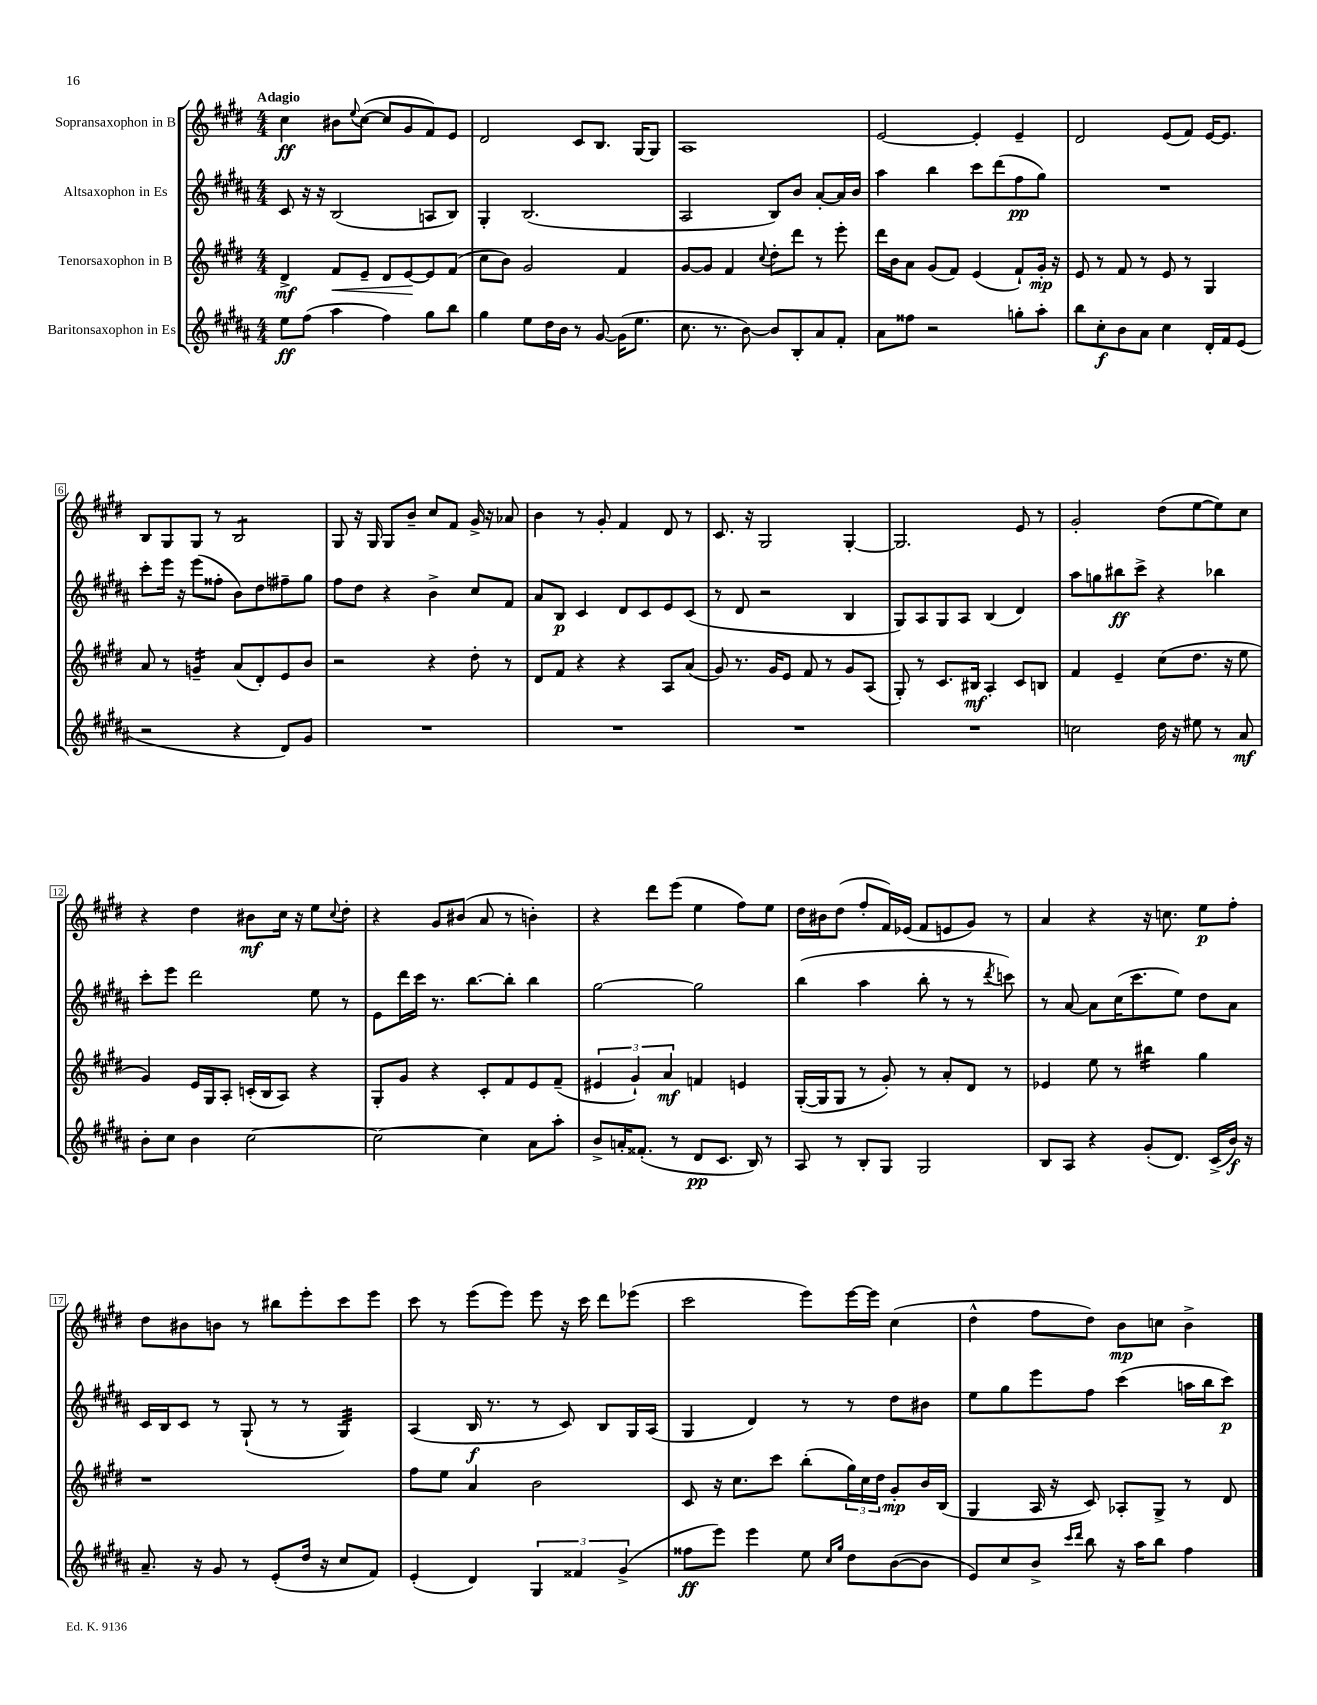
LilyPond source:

<<
\new StaffGroup <<
\new Staff = "s0" \with { instrumentName = "Sopransaxophon in B" } {
    \clef treble \key e \major \numericTimeSignature \time 4/4 \tempo "Adagio"
    cis''4\ff bis'8 \appoggiatura { e''8 } cis''8~( cis''8 gis'8 fis'8) e'8 |
    dis'2 cis'8 b8. gis16~ gis8 |
    a1 |
    e'2~ e'4-. e'4-- |
    dis'2 e'8( fis'8) e'16~ e'8. |
    b8 gis8 gis8 r8 b2:8 |
    gis8 r16 gis16 gis8 b'8-- cis''8 fis'8 gis'16-> r16 aes'8 |
    b'4 r8 gis'8-. fis'4 dis'8 r8 |
    cis'8. r16 gis2 gis4~-. |
    gis2. e'8 r8 |
    gis'2-. dis''8( e''8~ e''8) cis''8 |
    r4 dis''4 bis'8\mf cis''16 r16 e''8 \appoggiatura { cis''8 } dis''8-. |
    r4 gis'8 bis'8( a'8 r8 b'4-.) |
    r4 dis'''8 e'''8( e''4 fis''8) e''8 |
    dis''16 bis'16 dis''8( fis''8-. fis'16) ees'16( fis'8 e'8 gis'8) r8 |
    a'4 r4 r16 c''8. e''8\p fis''8-. |
    dis''8 bis'8 b'8 r8 bis''8 e'''8-. cis'''8 e'''8 |
    cis'''8 r8 e'''8( e'''8) e'''8 r16 cis'''16 dis'''8 ees'''8( |
    cis'''2 e'''8) e'''16~ e'''16 cis''4( |
    dis''4-^ fis''8 dis''8) b'8\mp c''8 b'4-> \bar "|." |
}
\new Staff = "s1" \with { instrumentName = "Altsaxophon in Es" } {
    \clef treble \key b \major \numericTimeSignature \time 4/4
    cis'8 r16 r16 b2( a8 b8) |
    gis4-. b2.( |
    ais2 b8) b'8 ais'8~-. ais'16 b'16 |
    ais''4 b''4 cis'''8 dis'''8( fis''8\pp gis''8) |
    R1 |
    cis'''8-. e'''16 r16 e'''8( fisis''8-. b'8) dis''8 fis''8-- gis''8 |
    fis''8 dis''8 r4 b'4-> cis''8 fis'8 |
    ais'8 b8\p cis'4 dis'8 cis'8 e'8 cis'8( |
    r8 dis'8 r2 b4 |
    gis8) ais8 gis8 ais8 b4( dis'4) |
    ais''8 g''8 bis''8\ff cis'''8-> r4 bes''4 |
    cis'''8-. e'''8 dis'''2 e''8 r8 |
    e'8 dis'''16 cis'''16 r8. b''8.~ b''8-. b''4 |
    gis''2~ gis''2 |
    b''4( ais''4 b''8-. r8 r8 \acciaccatura { dis'''8 } c'''8) |
    r8 ais'8~ ais'8 cis''16( cis'''8. e''8) dis''8 ais'8 |
    cis'16 b16 cis'8 r8 gis8-!( r8 r8 gis4:32) |
    ais4( b16\f r8. r8 cis'8) b8 gis16 ais16( |
    gis4 dis'4) r8 r8 dis''8 bis'8 |
    e''8 gis''8 e'''8 fis''8 cis'''4( a''16 b''16 cis'''8\p) \bar "|." |
}
\new Staff = "s2" \with { instrumentName = "Tenorsaxophon in B" } {
    \clef treble \key e \major \numericTimeSignature \time 4/4
    dis'4->\mf fis'8\< e'8-- dis'8 e'8~\! e'8 fis'8( |
    cis''8 b'8) gis'2 fis'4 |
    gis'8~ gis'8 fis'4 \appoggiatura { cis''8 } dis''8-. dis'''8 r8 e'''8-. |
    dis'''16 b'16 a'8 gis'8( fis'8) e'4( fis'8-!) gis'16-.\mp r16 |
    e'8 r8 fis'8 r8 e'8 r8 gis4 |
    a'8 r8 g'4:16-- a'8( dis'8-.) e'8 b'8 |
    r2 r4 dis''8-. r8 |
    dis'8 fis'8 r4 r4 a8 a'8( |
    gis'8) r8. gis'16 e'8 fis'8 r8 gis'8 a8( |
    gis8-.) r8 cis'8. bis16\mf a4-. cis'8 b8 |
    fis'4 e'4-- cis''8( dis''8. r16 e''8 |
    gis'4) e'16 gis16 a8-. c'16-.( b16 a8) r4 |
    gis8-. gis'8 r4 cis'8-. fis'8 e'8 fis'8--( |
    \tuplet 3/2 { eis'4 gis'4-!) a'4\mf } f'4 e'4 |
    gis16~-.( gis16 gis8 r8 gis'8-.) r8 a'8-. dis'8 r8 |
    ees'4 e''8 r8 bis''4:16 gis''4 |
    r1 |
    fis''8 e''8 a'4 b'2 |
    cis'8 r16 cis''8. cis'''8 b''8-.( \tuplet 3/2 { gis''16) cis''16 dis''16 } gis'8-.\mp b'16 b16( |
    gis4 a16 r16 cis'8) aes8-. gis8-> r8 dis'8 \bar "|." |
}
\new Staff = "s3" \with { instrumentName = "Baritonsaxophon in Es" } {
    \clef treble \key b \major \numericTimeSignature \time 4/4
    e''8\ff fis''8( ais''4 fis''4) gis''8 b''8 |
    gis''4 e''8 dis''16 b'16 r8 gis'8~ gis'16( e''8. |
    cis''8. r8. b'8~) b'8 b8-. ais'8 fis'8-. |
    ais'8 fisis''8 r2 g''8-. ais''8-. |
    b''8 cis''8-.\f b'8 ais'8 cis''4 dis'16-. fis'16 e'8( |
    r2 r4 dis'8) gis'8 |
    R1 |
    R1 |
    R1 |
    R1 |
    c''2 dis''16 r16 eis''8 r8 ais'8\mf |
    b'8-. cis''8 b'4 cis''2~ |
    cis''2~ cis''4 ais'8 ais''8-. |
    b'8-> a'16-. fisis'8.-.( r8 dis'8\pp cis'8. b16) r8 |
    ais8 r8 b8-. gis8 gis2 |
    b8 ais8 r4 gis'8-.( dis'8.) cis'16->( b'16\f) r16 |
    ais'8.-- r16 gis'8 r8 e'8-.( dis''16 r16 cis''8 fis'8) |
    e'4-.( dis'4) \tuplet 3/2 { gis4 fisis'4 gis'4->( } |
    fisis''8\ff e'''8) e'''4 e''8 \grace { cis''16 gis''16 } dis''8 b'8~( b'8 |
    e'8) cis''8 b'8-> \grace { cis'''16 dis'''16 } b''8 r16 ais''16 b''8 fis''4 \bar "|." |
}
>>
>>
\layout { \context { \Score \override BarNumber.stencil = #(make-stencil-boxer 0.1 0.3 ly:text-interface::print) } }
